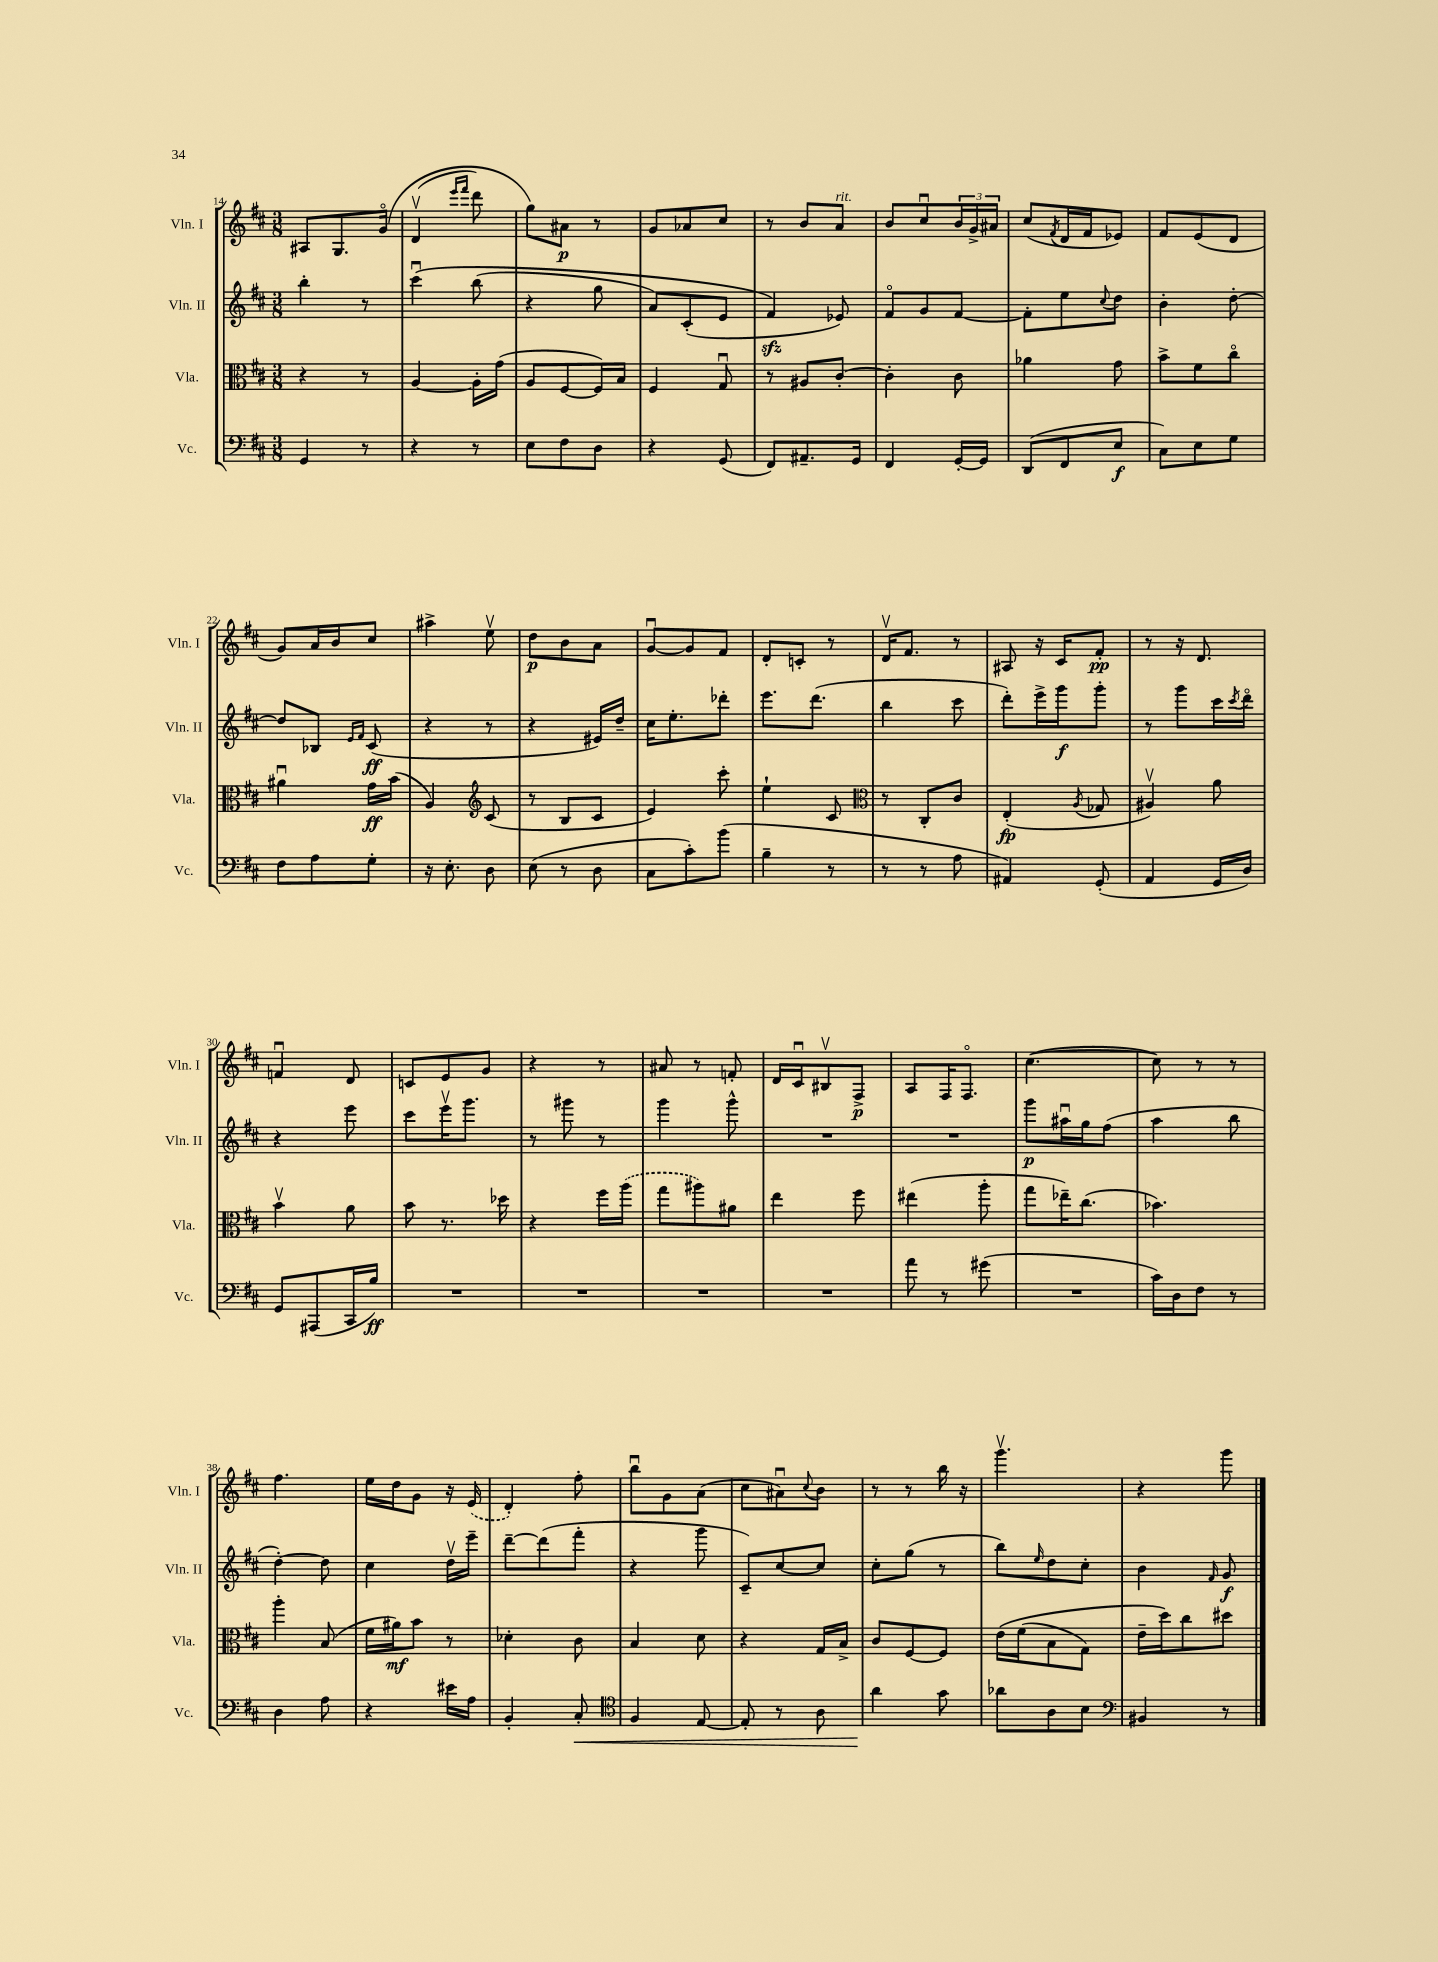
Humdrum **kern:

**kern	**dynam	**kern	**dynam	**kern	**dynam	**kern	**dynam
*part4	*part4	*part3	*part3	*part2	*part2	*part1	*part1
*staff4	*staff4	*staff3	*staff3	*staff2	*staff2	*staff1	*staff1
*I"Vc.	*	*I"Vla.	*	*I"Vln. II	*	*I"Vln. I	*
*I'Vc.	*	*I'Vla.	*	*I'Vln. II	*	*I'Vln. I	*
*clefF4	*	*clefC3	*	*clefG2	*	*clefG2	*
*k[f#c#]	*	*k[f#c#]	*	*k[f#c#]	*	*k[f#c#]	*
*M3/8	*	*M3/8	*	*M3/8	*	*M3/8	*
=14	=14	=14	=14	=14	=14	=14	=14
4GG/	.	4r	.	4bb'\	.	8A#X/L	.
.	.	.	.	.	.	8.G/	.
8r	.	8r	.	8r	.	.	.
.	.	.	.	.	.	(16g/Jk	.
=15	=15	=15	=15	=15	=15	=15	=15
4r	.	[4A/	.	(4ccc#u\	.	(4dv/	.
.	.	.	.	.	.	16qqeee/LL	.
.	.	.	.	.	.	16qqfff#/JJ	.
8r	.	16A'\LL]	.	(8bb\	.	8ddd\)	.
.	.	(16g\JJ	.	.	.	.	.
=16	=16	=16	=16	=16	=16	=16	=16
8E\L	.	8A/L	.	4r	.	8gg\L)	.
8F#\	.	[8F#/	.	.	.	8a#X\J	p
8D\J	.	16F#/L])	.	8gg\	.	8r	.
.	.	16B/JJ	.	.	.	.	.
=17	=17	=17	=17	=17	=17	=17	=17
4r	.	4F#/	.	8a/L)	.	8g/L	.
.	.	.	.	(8c#'/	.	8a-X/	.
(8GG/	.	8Gu/	.	8e/J	.	8cc#/J	.
=18	=18	=18	=18	=18	=18	=18	=18
8FF#/L)	.	8r	.	4f#zz/)	.	8r	.
8.AA#X~/	.	8A#X/L	.	.	.	8b/L	.
!	!	!	!	!	!	!LO:TX:a:i:t=rit.	!
.	.	[8c#'/J	.	8e-X/)	.	8a/J	.
16GG/Jk	.	.	.	.	.	.	.
=19	=19	=19	=19	=19	=19	=19	=19
4FF#/	.	4c#'\]	.	8f#/L	.	8b/L	.
.	.	.	.	8g/	.	8cc#u/	.
[16GG'/LL	.	8c#\	.	[8f#/J	.	24b/L	.
.	.	.	.	.	.	24g^/	.
16GG/JJ]	.	.	.	.	.	.	.
.	.	.	.	.	.	24a#X/JJ	.
=20	=20	=20	=20	=20	=20	=20	=20
(8DD/L	.	4a-X\	.	8f#'\L]	.	(8cc#/L	.
.	.	.	.	.	.	8qf#/	.
8FF#/	.	.	.	8ee\	.	16d/L	.
.	.	.	.	.	.	16f#/J	.
.	.	.	.	8qqcc#/	.	.	.
8E/J	f	8g\	.	8dd\J	.	8e-X/J)	.
=21	=21	=21	=21	=21	=21	=21	=21
8C#\L)	.	8b^\L	.	4b'\	.	8f#/L	.
8E\	.	8f#\	.	.	.	(8e/	.
8G\J	.	8cc#\J	.	[8dd'\	.	8d/J	.
!!LO:LB:g=z
=22	=22	=22	=22	=22	=22	=22	=22
8F#\L	.	4a#Xu\	.	8dd/L]	.	8g/L)	.
8A\	.	.	.	8B-X/J	.	16a/L	.
.	.	.	.	.	.	16b/J	.
.	.	.	.	16qqe/LL	.	.	.
.	.	.	.	16qqf#/JJ	.	.	.
8G'\J	.	16g\LL	ff	(8c#/	ff	8cc#/J	.
.	.	(16b\JJ	.	.	.	.	.
=23	=23	=23	=23	=23	=23	=23	=23
16r	.	4A/)	.	4r	.	4aa#X^\	.
8.E'\	.	.	.	.	.	.	.
*	*	*clefG2	*	*	*	*	*
8D\	.	(8c#/	.	8r	.	8eev\	.
=24	=24	=24	=24	=24	=24	=24	=24
(8E\	.	8r	.	4r	.	8dd\L	p
8r	.	8B/L	.	.	.	8b\	.
8D\	.	8c#/J	.	16e#X/LL)	.	8a\J	.
.	.	.	.	16dd~/JJ	.	.	.
=25	=25	=25	=25	=25	=25	=25	=25
8C#\L	.	4e/)	.	16cc#\KL	.	[8gu/L	.
.	.	.	.	8.ee'\	.	.	.
8c#'\)	.	.	.	.	.	8g/]	.
(8b\J	.	8ccc#'\	.	8ddd-X'\J	.	8f#/J	.
=26	=26	=26	=26	=26	=26	=26	=26
4B~\	.	4ee`\	.	8.eee\L	.	8d'/L	.
.	.	.	.	.	.	8cn'/J	.
.	.	.	.	(8.ddd\J	.	.	.
8r	.	8c#/	.	.	.	8r	.
=27	=27	=27	=27	=27	=27	=27	=27
*	*	*clefC3	*	*	*	*	*
8r	.	8r	.	4bb\	.	16dv/KL	.
.	.	.	.	.	.	8.f#/J	.
8r	.	8C#'/L	.	.	.	.	.
8A\	.	8c#/J	.	8ccc#\	.	8r	.
=28	=28	=28	=28	=28	=28	=28	=28
4AA#X/)	.	(4E'/	fp	8ddd'\L)	.	8A#X/	.
.	.	.	.	16eee^\L	.	16r	.
.	.	.	.	16ggg\J	f	16c#/KL	.
.	.	8qA/	.	.	.	.	.
(8GG'/	.	8G-X/	.	8ggg'\J	.	8f#'/J	pp
=29	=29	=29	=29	=29	=29	=29	=29
4AA/	.	4A#Xv/)	.	8r	.	8r	.
.	.	.	.	8ggg\L	.	16r	.
.	.	.	.	.	.	8.d/	.
16GG/LL	.	8a\	.	16ccc#\L	.	.	.
.	.	.	.	8qccc#/	.	.	.
16D/JJ)	.	.	.	16ddd\JJ	.	.	.
!!LO:LB:g=z
=30	=30	=30	=30	=30	=30	=30	=30
8GG/L	.	4bv\	.	4r	.	4fnu/	.
(8AAA#X/	.	.	.	.	.	.	.
16CC#/L	.	8a\	.	8eee\	.	8d/	.
16B/JJ)	ff	.	.	.	.	.	.
=31	=31	=31	=31	=31	=31	=31	=31
4.r	.	8b\	.	8ccc#\L	.	8cn/L	.
.	.	8.r	.	16eeev\K	.	8e/	.
.	.	.	.	8.ggg\J	.	.	.
.	.	.	.	.	.	8g/J	.
.	.	16dd-X\	.	.	.	.	.
=32	=32	=32	=32	=32	=32	=32	=32
4.r	.	4r	.	8r	.	4r	.
.	.	.	.	8ggg#X\	.	.	.
.	.	16ff#\LL	.	8r	.	8r	.
.	.	(16aa\JJ	.	.	.	.	.
=33	=33	=33	=33	=33	=33	=33	=33
4.r	.	8gg\L	.	4ggg\	.	8a#X/	.
.	.	8aa#X\)	.	.	.	8r	.
.	.	8a#X\J	.	8ggg^^\	.	8fn'/	.
=34	=34	=34	=34	=34	=34	=34	=34
4.r	.	4ee\	.	4.r	.	16d/LL	.
.	.	.	.	.	.	16c#u/J	.
.	.	.	.	.	.	8B#Xv/	.
.	.	8ff#\	.	.	.	8F#^/J	p
=35	=35	=35	=35	=35	=35	=35	=35
8a\	.	(4ee#X\	.	4.r	.	8A/L	.
8r	.	.	.	.	.	16F#/K	.
.	.	.	.	.	.	8.F#/J	.
(8g#X\	.	8aa'\	.	.	.	.	.
=36	=36	=36	=36	=36	=36	=36	=36
4.r	.	8gg\L	.	8ggg\L	p	([4.cc#\	.
.	.	16ee-X~\K)	.	16aa#Xu\L	.	.	.
.	.	(8.cc#\J	.	16gg\J	.	.	.
.	.	.	.	(8ff#\J	.	.	.
=37	=37	=37	=37	=37	=37	=37	=37
16c#\LL)	.	4.b-X\)	.	4aa\	.	8cc#\])	.
16D\J	.	.	.	.	.	.	.
8F#\J	.	.	.	.	.	8r	.
8r	.	.	.	8bb\	.	8r	.
!!LO:LB:g=z
=38	=38	=38	=38	=38	=38	=38	=38
4D\	.	4aa'\	.	[4dd'\)	.	4.ff#\	.
8A\	.	(8B/	.	8dd\]	.	.	.
=39	=39	=39	=39	=39	=39	=39	=39
4r	.	16f#\LL	.	4cc#\	.	16ee\LL	.
.	.	16a#X\J)	mf	.	.	16dd\J	.
.	.	8b\J	.	.	.	8g\J	.
16e#X\LL	.	8r	.	16ddv\LL	.	16r	.
16A\JJ	.	.	.	16eee~\JJ	.	(16e/	.
=40	=40	=40	=40	=40	=40	=40	=40
4BB'/	.	4d-X'\	.	[8ddd~\L	.	4d'/)	.
.	.	.	.	(8ddd\]	.	.	.
!	!LO:HP:b	!	!	!	!	!	!
8C#'/	<	8c#\	.	8fff#'\J	.	8ff#'\	.
=41	=41	=41	=41	=41	=41	=41	=41
*clefC4	*	*	*	*	*	*	*
4F#/	.	4B/	.	4r	.	8bbu\L	.
.	.	.	.	.	.	8g\	.
[8E/	.	8d\	.	8ggg\	.	(8a\J	.
=42	=42	=42	=42	=42	=42	=42	=42
8E'/]	.	4r	.	8c#~/L)	.	8cc#\L	.
8r	.	.	.	[8cc#/	.	8a#Xu\)	.
.	.	.	.	.	.	8qqcc#/	.
8A\	.	16G/LL	.	8cc#/J]	.	8b\J	.
.	.	16B^/JJ	.	.	.	.	.
=43	=43	=43	=43	=43	=43	=43	=43
4a\	.	8c#/L	.	8cc#'\L	.	8r	.
.	.	[8F#/	.	(8gg\J	.	8r	.
8g\	[	8F#/J]	.	8r	.	16bb\	.
.	.	.	.	.	.	16r	.
=44	=44	=44	=44	=44	=44	=44	=44
8a-X\L	.	(16e\LL	.	8bb\L)	.	4.gggv\	.
.	.	(16f#\J	.	.	.	.	.
.	.	.	.	16qqee/	.	.	.
8A\	.	8B\	.	8dd\	.	.	.
8B\J	.	8G\J)	.	8cc#'\J	.	.	.
=45	=45	=45	=45	=45	=45	=45	=45
*clefF4	*	*	*	*	*	*	*
4BB#X/	.	16e~\LL	.	4b\	.	4r	.
.	.	16dd\J)	.	.	.	.	.
.	.	8cc#\	.	.	.	.	.
.	.	.	.	16qqf#/	.	.	.
8r	.	8dd#X\J	.	8g/	f	8ggg\	.
==	==	==	==	==	==	==	==
*-	*-	*-	*-	*-	*-	*-	*-
